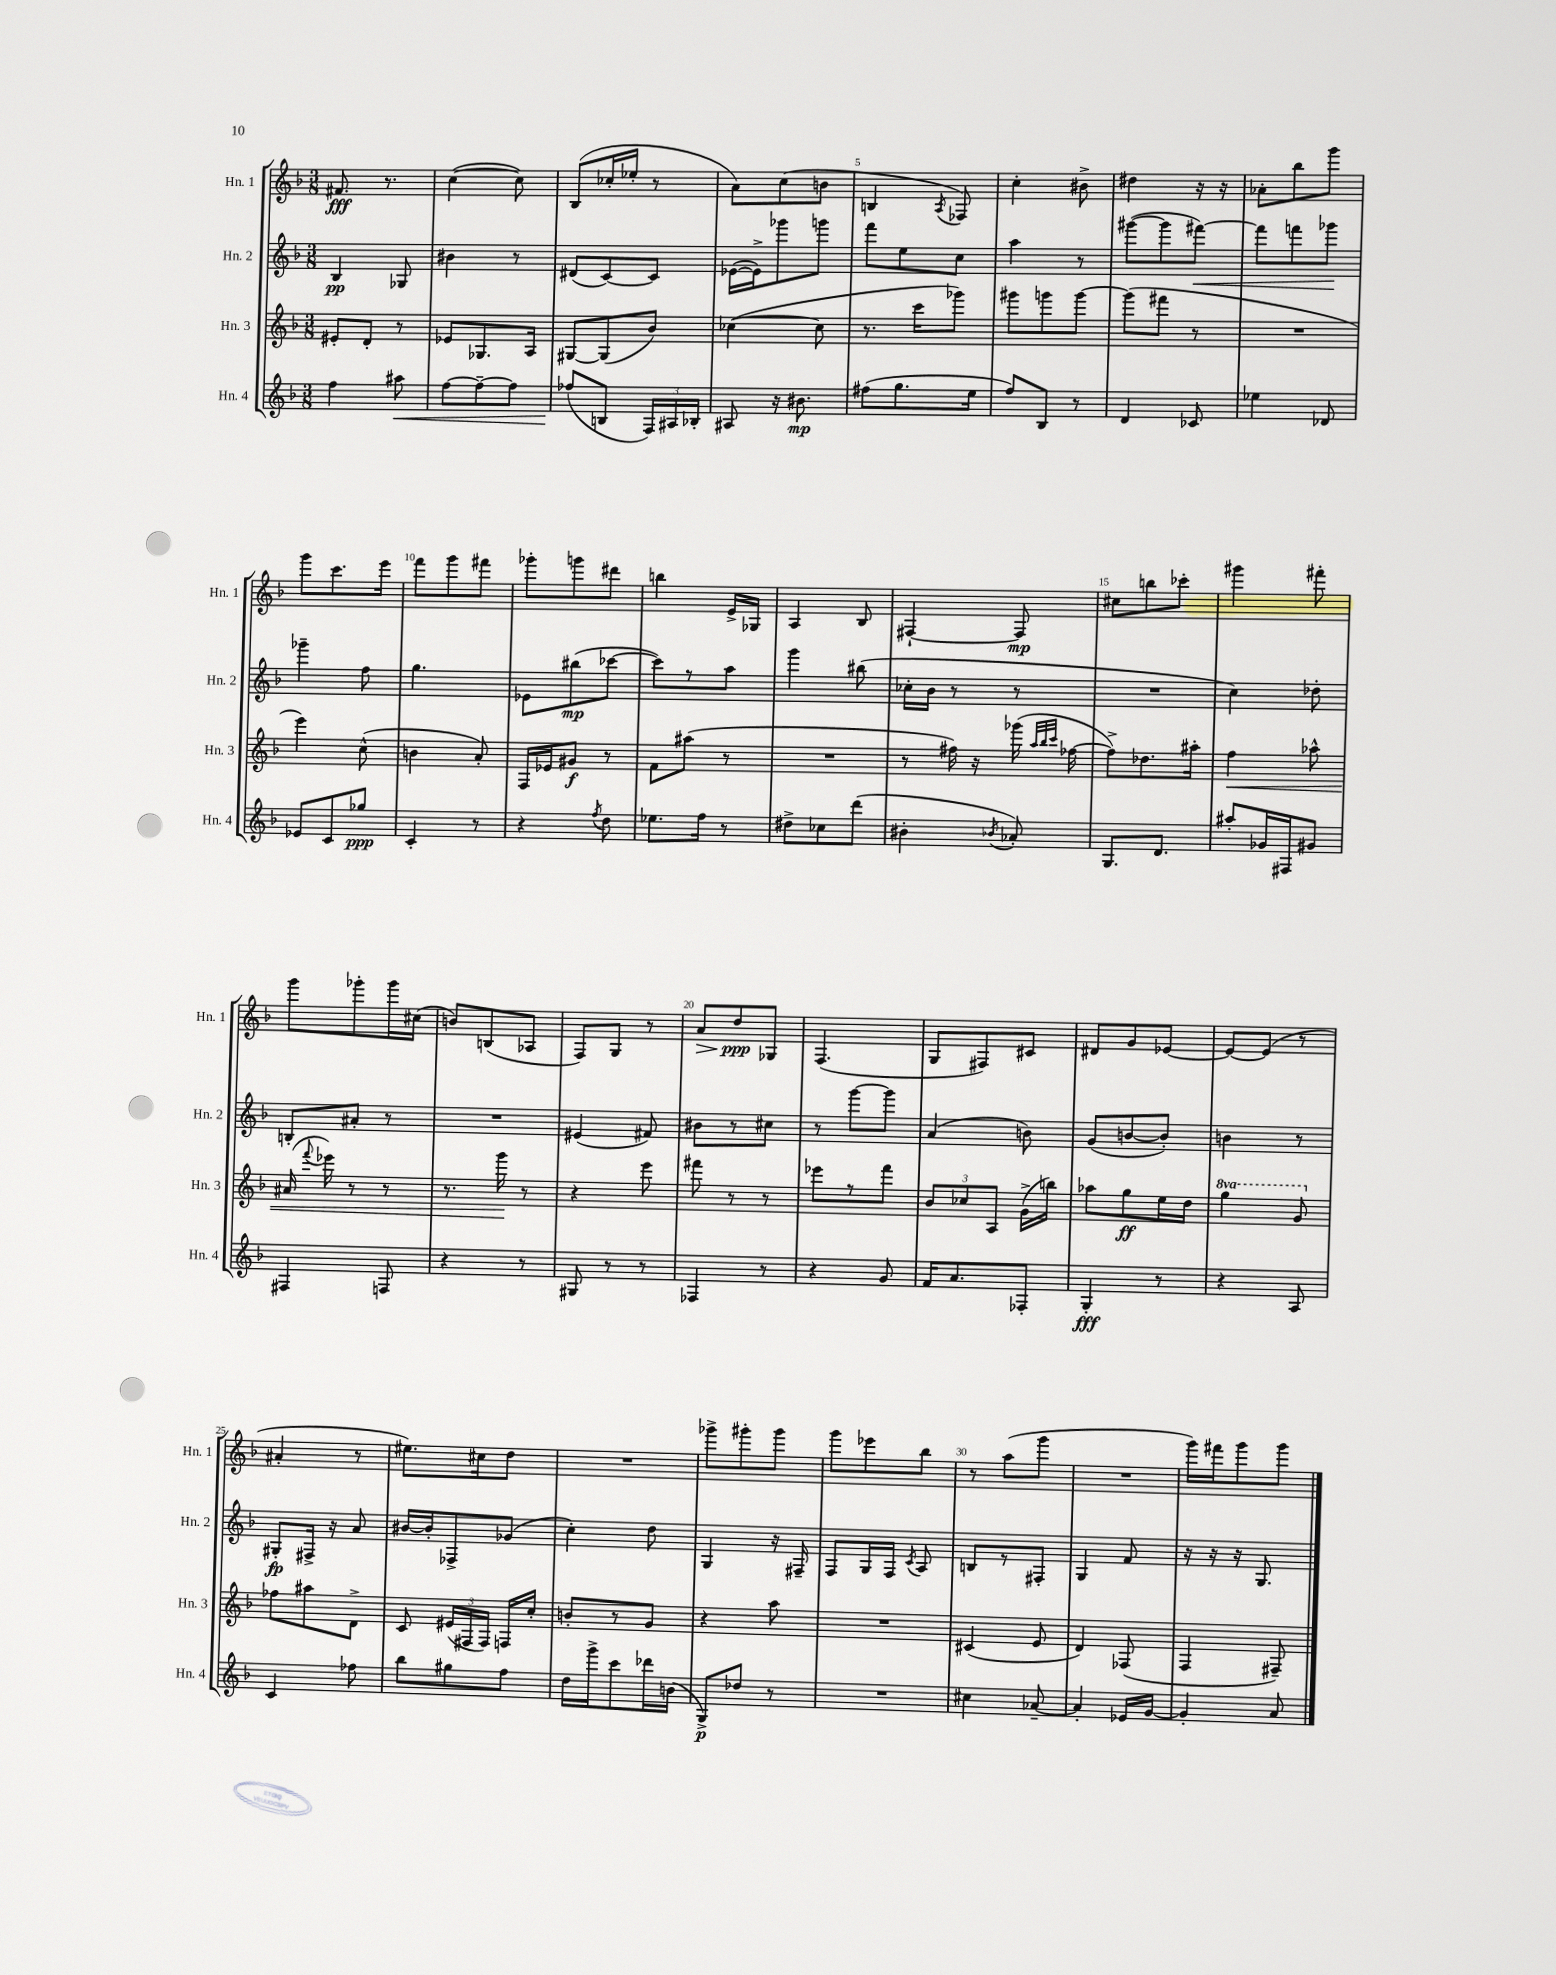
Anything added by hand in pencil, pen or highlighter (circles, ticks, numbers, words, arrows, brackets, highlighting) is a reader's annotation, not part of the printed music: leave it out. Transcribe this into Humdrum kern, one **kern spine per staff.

**kern	**kern	**kern	**kern
*staff4	*staff3	*staff2	*staff1
*clefG2	*clefG2	*clefG2	*clefG2
*k[b-]	*k[b-]	*k[b-]	*k[b-]
*M3/8	*M3/8	*M3/8	*M3/8
4ff\	8e#'/L	4B-/	8.f#/
.	8d'/J	.	.
.	.	.	8.r
8aa#\	8r	8G-/	.
=	=	=	=
[8ff\L	8e-/L	4b#\	([4cc\
8ff~\_	8.G-/	.	.
8ff\]J	.	8r	8cc\])
.	16A/Jk	.	.
=	=	=	=
(8ff-/L	[8G#/L	(8d#/L	(8B-/L
8B/J	(8G#/]	[8c/)	16cc-'/L
.	.	.	16ee-'/JJ
24F/LL)	8b-/J)	8c/]J	8r
24A#/	.	.	.
24B-'/JJ	.	.	.
=	=	=	=
8A#/	([4cc-\	([16e-\LL	8a\L)
.	.	16e-^\]J)	.
16r	.	8ggg-\	(8cc\
8.b#\	.	.	.
.	8cc-\]	8ggg\J	8b\J
=	=	=	=
(8ff#\L	8.r	8fff\L	4B/
8.gg\	.	8ee\	.
.	16ccc\LK	.	.
.	.	.	8qA/
.	8ggg-\J)	8cc\J	8F-/)
16ee\Jk	.	.	.
=	=	=	=
8ff/L)	8ggg#\L	4aa\	4cc'\
8B-/J	8ggg\	.	.
8r	[8ggg\J	8r	8b#^\
=	=	=	=
4d/	(8ggg\]L	([8ggg#\L	4dd#\
.	8fff#\J	8ggg#\]	.
8c-/	8r	[8fff#\J)	16r
.	.	.	16r
=	=	=	=
4ee-\	4.r	8fff#\]L	8a-'\L
.	.	8fff\	8bb-\
8d-/	.	8ggg-\J	8ggg\J
=	=	=	=
8e-/L	4eee\)	4ggg-~\	8ggg\L
8c/	.	.	8.ccc\
8gg-/J	(8cc^^\	8ff\	.
.	.	.	16eee\Jk
=	=	=	=
4c'/	4b\	4.gg\	8fff\L
.	.	.	8ggg\
8r	8a'/)	.	8fff#\J
=	=	=	=
4r	16F/LL	8e-\L	8ggg-'\L
.	16e-/J	.	.
.	8g#/J	(8bb#\	8ggg\
8qff/	.	.	.
8dd\	8r	[8ccc-\J	8ddd#\J
=	=	=	=
8.ee-\L	8f\L	8ccc-\]L)	4bb\
.	(8aa#\J	8r	.
16ff\Jk	.	.	.
8r	8r	8aa\J	16e^/LL
.	.	.	16G-/JJ
=	=	=	=
8dd#^\L	4.r	4ggg\	4A/
8cc-\	.	.	.
(8ddd\J	.	(8bb#\	8B-/
=	=	=	=
4b#'\	8r	16cc-'\LL	[4F#`/
.	.	16b-\JJ	.
.	16ff#\)	8r	.
.	16r	.	.
8qb-/	.	.	.
8a-'/)	(16ggg-\	8r	8F#/]
.	32qqaa/LLL	.	.
.	32qqbb-/	.	.
.	32qqccc/JJJ	.	.
.	[16ff-\	.	.
=	=	=	=
8.G/L	8ff-^\]L)	4.r	8cc#\L
.	8.dd-\	.	8bb\
8.d/J	.	.	.
.	.	.	8ccc-'\J
.	16aa#'\Jk	.	.
=	=	=	=
8aa#'/L	4ff\	4cc\)	4ggg#\
16g-/L	.	.	.
16F#/J	.	.	.
8g#/J	8aa-^^\	8dd-'\	8fff#'\
=	=	=	=
4F#/	(16a#/	8B'/L	8ggg\L
.	8qqfff/	.	.
.	16eee-\)	.	.
.	8r	8a#'/J	8ggg-'\
8F/	8r	8r	16ggg-\L
.	.	.	(16cc#\JJ
=	=	=	=
4r	8.r	4.r	8b/L)
.	.	.	(8B/
.	16ggg\	.	.
8r	8r	.	8A-/J
=	=	=	=
8G#/	4r	(4e#/	8F/L)
8r	.	.	8G/J
8r	8eee\	8f#/)	8r
=	=	=	=
4F-/	8fff#\	8b#\L	8a/L
.	8r	8r	8dd/
8r	8r	8cc#\J	8G-/J
=	=	=	=
4r	8eee-\L	8r	(4.F/
.	8r	[8ggg\L	.
8g/	8fff\J	8ggg\]J	.
=	=	=	=
16f/LK	12b-/L	(4a/	8G/L
8.a/	.	.	.
.	12cc-/	.	.
.	.	.	8F#/)
.	12A/J	.	.
8F-'/J	(16g^\LL	8b\)	8c#/J
.	16bb\JJ)	.	.
=	=	=	=
4G'/	8aa-\L	(8g/L	8d#/L
.	8gg\	[8b/	8g/
8r	16ee\L	8b'/]J)	[8e-/J
.	16dd\JJ	.	.
=	=	=	=
4r	4ggg\	4b\	8e-/_L
.	.	.	(8e-/]J
8A/	8gg/	8r	8r
=	=	=	=
4c/	8ff-\L	8G#'/L	4a#'/
.	8aa#\	16F#^/Jk	.
.	.	16r	.
8ff-\	8d^\J	8a/	8r
=	=	=	=
8bb-\L	8c/	[16b#/LL	8.ee#\L)
.	.	16b#'/]J	.
8gg#\	(24e#/LL	8F-^/	.
.	24F#/	.	.
.	.	.	16cc#\k
.	24F#/JJ)	.	.
8ff\J	16F/LL	(8g-/J	8dd\J
.	16cc'/JJ	.	.
=	=	=	=
16dd\LL	8b'/L	4cc'\)	4.r
16ggg^\J	.	.	.
8ccc\	8r	.	.
16ddd-\L	8g/J	8dd\	.
(16b\JJ	.	.	.
=	=	=	=
8G^/L)	4r	4G/	8ggg-^\L
8dd-/J	.	.	8ggg#'\
8r	8aa\	16r	8ggg#\J
.	.	16F#~/	.
=	=	=	=
4.r	4.r	8F/L	8ggg\L
.	.	16G/L	8eee-\
.	.	16F/JJ	.
.	.	8qc/	.
.	.	8A/	8bb-\J
=	=	=	=
4cc#\	(4c#/	8B/L	8r
.	.	8r	(8aa\L
[8a-~/	8e/	8F#'/J	8ggg\J
=	=	=	=
4a-'/]	4d/)	4G/	4.r
16e-/LL	(8F-/	8f/	.
[16g/JJ	.	.	.
=	=	=	=
4g'/]	4F/	16r	16ggg\LL)
.	.	16r	16fff#\J
.	.	16r	8ggg\
.	.	8.G/	.
8a/	8F#~/)	.	8ggg\J
==	==	==	==
*-	*-	*-	*-
